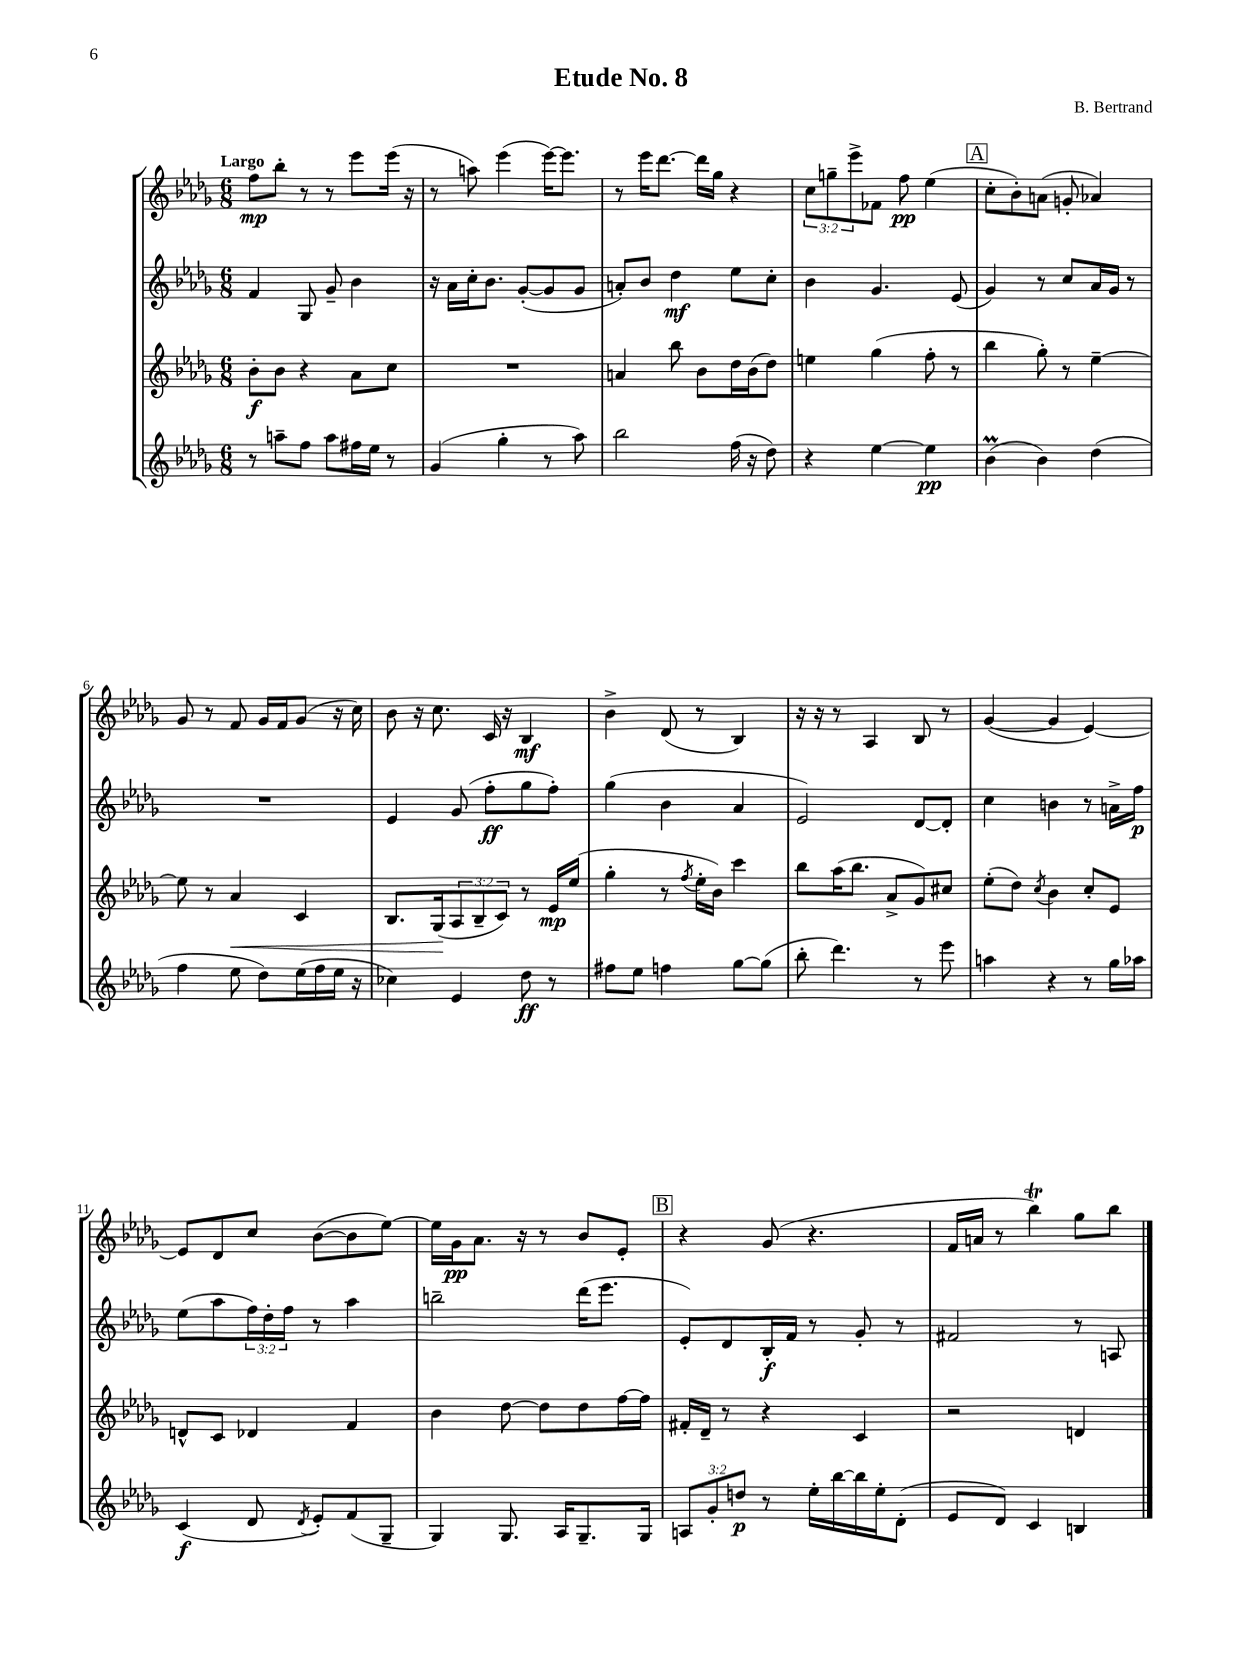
\header { title = "Etude No. 8" composer = "B. Bertrand" }
<<
\new StaffGroup <<
\new Staff = "s0" {
    \clef treble \key des \major \numericTimeSignature \time 6/8 \override Staff.TupletNumber.text = #tuplet-number::calc-fraction-text \tempo "Largo"
    f''8\mp bes''8-. r8 r8 ees'''8 ees'''16( r16 |
    r8 a''8) ees'''4( ees'''16~) ees'''8. |
    r8 ees'''16 des'''8.~ des'''16 ges''16 r4 |
    \tuplet 3/2 { c''8 g''8-- ees'''8-> } fes'8 f''8\pp ees''4( |
    \mark \markup { \box "A" } c''8-. bes'8-.) a'8( g'8-. aes'4) |
    ges'8 r8 f'8 ges'16 f'16 ges'8( r16 c''16) |
    bes'8 r16 c''8. c'16 r16 bes4\mf |
    bes'4-> des'8( r8 bes4) |
    r16 r16 r8 aes4 bes8 r8 |
    ges'4~( ges'4 ees'4~) |
    ees'8 des'8 c''8 bes'8~( bes'8 ees''8~) |
    ees''16 ges'16\pp aes'8. r16 r8 bes'8 ees'8-. |
    \mark \markup { \box "B" } r4 ges'8( r4. |
    f'16 a'16 r8 bes''4\trill) ges''8 bes''8 \bar "|." |
}
\new Staff = "s1" {
    \clef treble \key des \major \numericTimeSignature \time 6/8 \override Staff.TupletNumber.text = #tuplet-number::calc-fraction-text
    f'4 ges8 ges'8-- bes'4 |
    r16 aes'16 c''16-. bes'8. ges'8~-.( ges'8 ges'8 |
    a'8-.) bes'8 des''4\mf ees''8 c''8-. |
    bes'4 ges'4. ees'8( |
    \mark \markup { \box "A" } ges'4) r8 c''8 aes'16 ges'16 r8 |
    R2. |
    ees'4 ges'8( f''8-.\ff ges''8 f''8-.) |
    ges''4( bes'4 aes'4 |
    ees'2) des'8~ des'8-. |
    c''4 b'4 r8 a'16-> f''16\p |
    ees''8( aes''8 \tuplet 3/2 { f''16) des''16-. f''16 } r8 aes''4 |
    b''2-- des'''16( ees'''8. |
    \mark \markup { \box "B" } ees'8-.) des'8 bes16-.\f f'16 r8 ges'8-. r8 |
    fis'2 r8 a8 \bar "|." |
}
\new Staff = "s2" {
    \clef treble \key des \major \numericTimeSignature \time 6/8 \override Staff.TupletNumber.text = #tuplet-number::calc-fraction-text
    bes'8-.\f bes'8 r4 aes'8 c''8 |
    R2. |
    a'4 bes''8 bes'8 des''16 bes'16( des''8) |
    e''4 ges''4( f''8-. r8 |
    \mark \markup { \box "A" } bes''4 ges''8-.) r8 ees''4~-- |
    ees''8 r8 aes'4\< c'4 |
    bes8. ges16\!( \tuplet 3/2 { aes8 bes8-- c'8) } r8 ees'16\mp ees''16( |
    ges''4-. r8 \acciaccatura { f''8 } ees''16-. bes'16) c'''4 |
    bes''8 aes''16( bes''8. aes'8-> ges'8) cis''8 |
    ees''8-.( des''8) \acciaccatura { c''8 } bes'4 c''8-. ees'8 |
    d'8-^ c'8 des'4 f'4 |
    bes'4 des''8~ des''8 des''8 f''16~ f''16 |
    \mark \markup { \box "B" } fis'16-. des'16-- r8 r4 c'4 |
    r2 d'4 \bar "|." |
}
\new Staff = "s3" {
    \clef treble \key des \major \numericTimeSignature \time 6/8 \override Staff.TupletNumber.text = #tuplet-number::calc-fraction-text
    r8 a''8-- f''8 a''8 fis''16 ees''16 r8 |
    ges'4( ges''4-. r8 aes''8) |
    bes''2 f''16( r16 des''8) |
    r4 ees''4~ ees''4\pp |
    \mark \markup { \box "A" } bes'4\prall( bes'4) des''4( |
    f''4 ees''8 des''8) ees''16( f''16 ees''16 r16 |
    ces''4) ees'4 des''8\ff r8 |
    fis''8 ees''8 f''4 ges''8~ ges''8( |
    bes''8-. des'''4.) r8 ees'''8 |
    a''4 r4 r8 ges''16 aes''16 |
    c'4\f( des'8 \acciaccatura { des'8 } ees'8-.) f'8( ges8-- |
    ges4) ges8. aes16 ges8.-- ges16 |
    \mark \markup { \box "B" } \tuplet 3/2 { a8 ges'8-. d''8\p } r8 ees''16-. bes''16~ bes''16 ees''16-. des'8-.( |
    ees'8 des'8) c'4 b4 \bar "|." |
}
>>
>>
